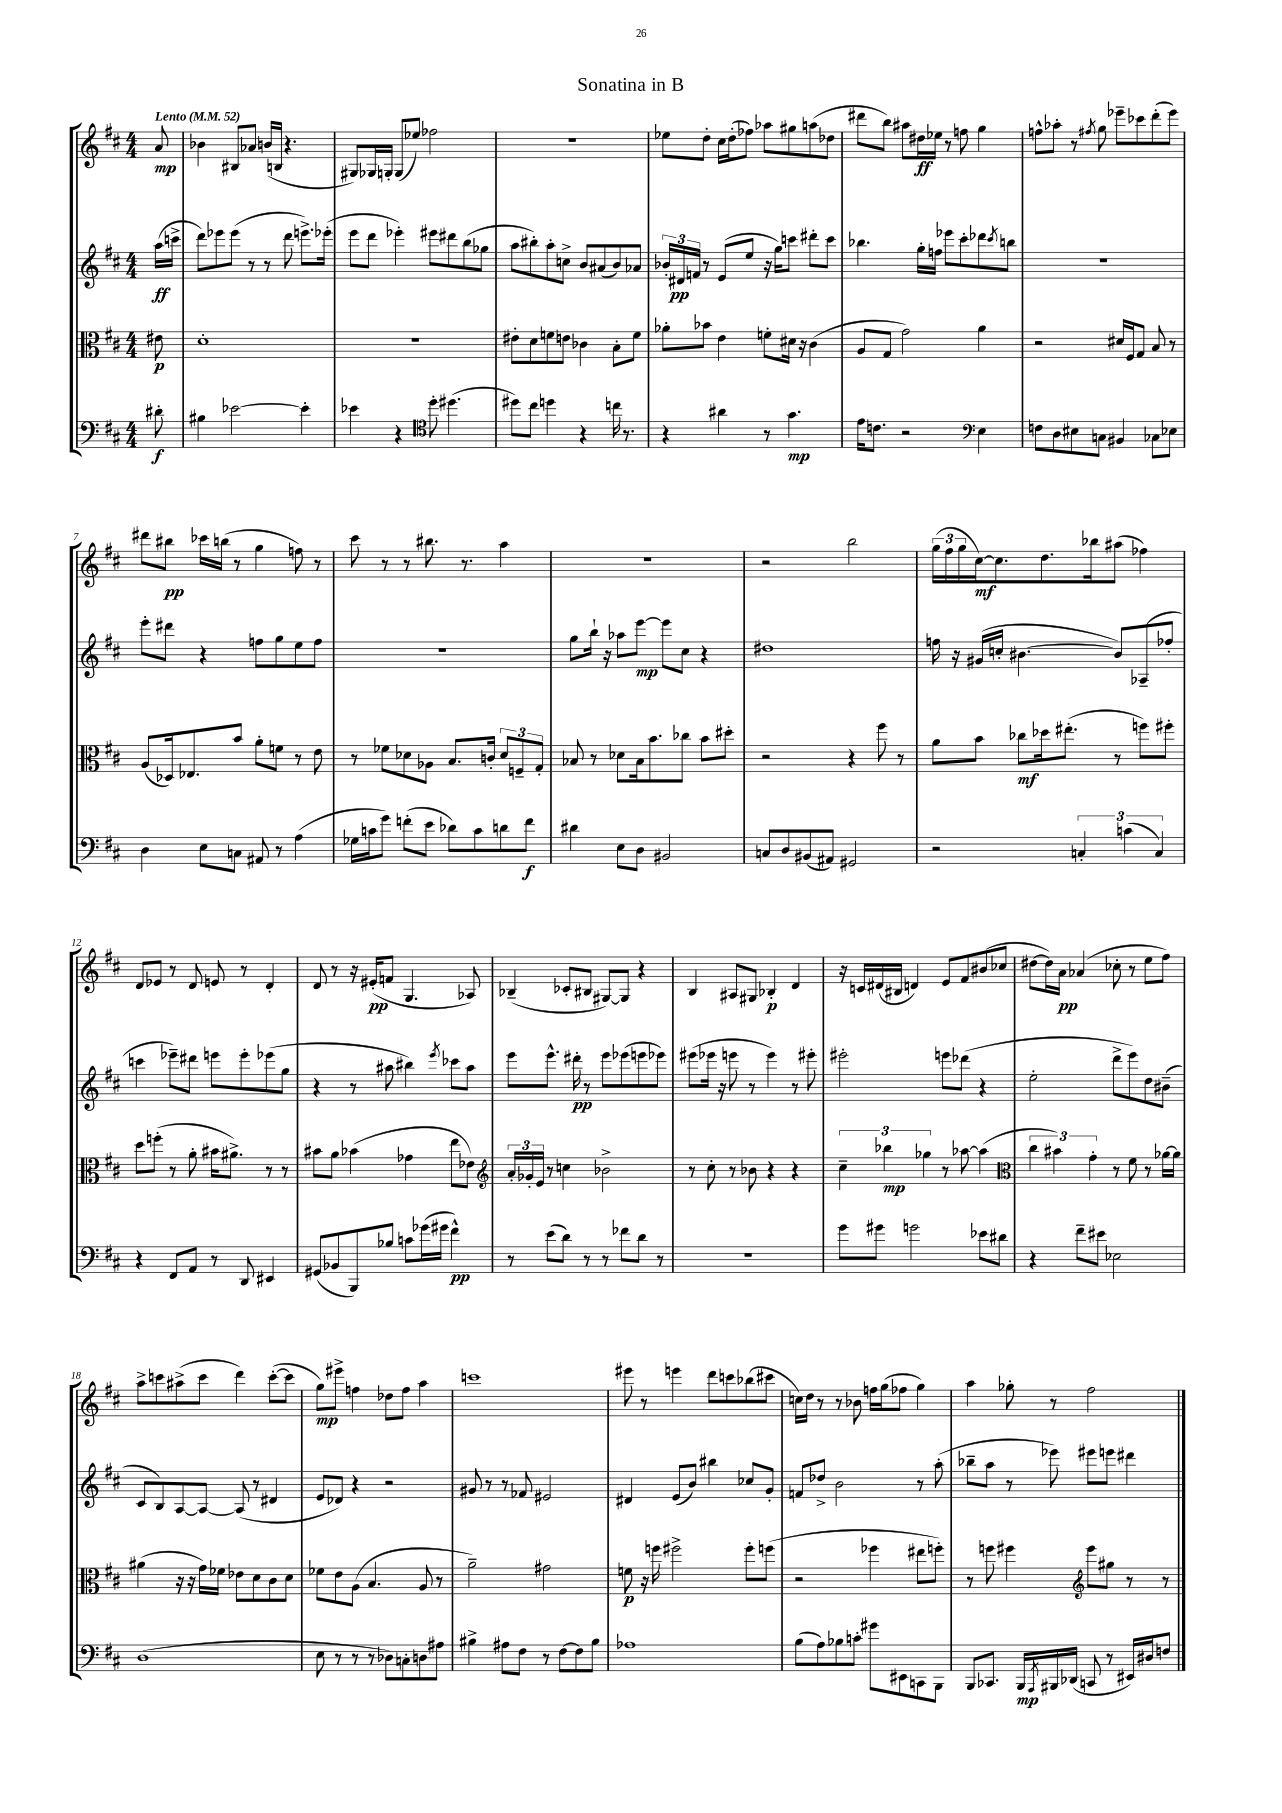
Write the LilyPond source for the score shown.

\header { title = "Sonatina in B" }
<<
\new StaffGroup <<
\new Staff = "s0" {
    \clef treble \key d \major \numericTimeSignature \time 4/4 \partial 8 \tempo "Lento" 4 = 52
    a'8\mp |
    bes'4 bis8 aes'8 b'16( b16 r4. |
    gis8) ges16 g16-. g8( ees''8) fes''2 |
    R1 |
    ees''8 d''8-. cis''16 d''16-.( fes''8) aes''8 gis''8 a''8( des''8 |
    dis'''8 b''8) ais''8 dis''16\ff ees''16 r8 f''8 g''4 |
    f''8-^ aes''8-. r8 \acciaccatura { fis''8 } g''8 ees'''8-- ces'''8 d'''8-.( ees'''8) |
    dis'''8 bis''8\pp ces'''16 b''16( r8 g''4 f''8) r8 |
    cis'''8 r8 r8 bis''8. r8. a''4 |
    r1 |
    r2 b''2 |
    \tuplet 3/2 { g''16( fis''16 g''16 } cis''16~\mf) cis''8. d''8. bes''16 ais''8( fes''4) |
    d'8 ees'8 r8 d'8 e'8 r8 d'4-. |
    d'8 r8 r16 eis'16-.\pp( f'8 g4. aes8) |
    bes4--( ces'8-. bis8 gis8~) gis8 r4 |
    b4 ais8 gis8 bes4-.\p d'4 |
    r16 c'16 dis'16( bis16 d'4) e'8 fis'8 bis'8( ces''8 |
    dis''8~ dis''16) a'16\pp aes'4( ces''8-. r8 e''8 fis''8) |
    a''8-> c'''8 ais''8->( c'''8 d'''4) c'''8~-.( c'''8 |
    g''8\mp) eis'''8-> f''4 des''8 f''8 a''4 |
    c'''1 |
    eis'''8 r8 e'''4 d'''8 c'''8 bes''8( cis'''8 |
    c''16) d''16 r8 r8 bes'8 f''16 g''16( fes''8 g''4) |
    a''4 ges''8-. r8 fis''2 \bar "|." |
}
\new Staff = "s1" {
    \clef treble \key d \major \numericTimeSignature \time 4/4 \partial 8
    a''16\ff( c'''16-> |
    d'''8) ees'''8 ees'''8( r8 r8 d'''8 e'''8.->) ees'''16-.( |
    e'''8 d'''8 ees'''4-.) eis'''8 dis'''8 b''8( ges''8 |
    a''8 bis''8-.) a''8-. c''8-> b'8 ais'8( b'8) aes'8 |
    \tuplet 3/2 { bes'16-. dis'16\pp f'16 } r8 e'8( e''8 r16 g''16) c'''8 dis'''8-. c'''8 |
    bes''4. g''16-. f''16 ees'''8 cis'''8-. des'''8 \acciaccatura { cis'''8 } b''8 |
    R1 |
    e'''8-. dis'''8 r4 f''8 g''8 e''8 f''8 |
    r1 |
    g''8 b''16-! r16 aes''8 e'''8~\mp e'''8 cis''8 r4 |
    dis''1 |
    f''16 r16 gis'16( c''16-. bis'4.~ bis'8) aes8--( fes''8-. |
    c'''4 ees'''8--) dis'''8 e'''8 e'''8-. ees'''8( g''8 |
    r4 r8 ais''8 bis''4) \acciaccatura { e'''8 } ces'''8 ais''8 |
    e'''8 e'''8.-^ dis'''16-.\pp r8 e'''8 ees'''8( e'''8 ees'''8) |
    eis'''8( ees'''16 r16 e'''8 r8 e'''4) r8 eis'''8-. |
    eis'''2-. e'''8 des'''8( r4 |
    e''2-. d'''8-> e'''8) d''8 bis'8--( |
    cis'8 b8) a8~ a8~ a8( r8 dis'4 |
    e'8 des'8) r4 r2 |
    gis'8 r8 r8 fes'8 eis'2 |
    dis'4 e'8( b'8) bis''4 ces''8 g'8-. |
    f'8 des''8-> b'2 r8 a''8-.( |
    bes''8-- a''8 r8 ees'''8) eis'''8 e'''8 dis'''4 \bar "|." |
}
\new Staff = "s2" {
    \clef alto \key d \major \numericTimeSignature \time 4/4 \partial 8
    eis'8\p |
    d'1-. |
    R1 |
    eis'8-. d'8 f'8 e'8 ces'4 b8-. f'8 |
    aes'8-. bes'8 e'4 f'8-. dis'16 r16 cis'4( |
    a8 g8 g'2) a'4 |
    r2 dis'16 fis16 g8 b8 r8 |
    a8( des16) ees8. b'8 a'8-. f'8 r8 e'8 |
    r8 fes'8 des'8 aes8 b8. c'16-. \tuplet 3/2 { des'8 f8-- g8-. } |
    bes8 r8 des'8 bes16 b'8. ces''8 b'8 dis''8-. |
    r2 r4 fis''8 r8 |
    a'8 b'8 ces''8\mf des''16 eis''8.-.( r8 f''8) fis''8-. |
    d''8 f''8-.( r8 a'8-. bis'16 ais'8.->) r8 r8 |
    bis'8 a'8 bes'4( ges'4 e''8 ees'8) |
    \clef treble \tuplet 3/2 { a'16-. ges'16-. e'16 } r8 c''4 bes'2-> |
    r8 cis''8-. r8 bes'8 r4 r4 |
    \tuplet 3/2 { cis''4-- bes''4\mp ges''4 } r8 aes''8~ aes''4( |
    \clef alto \tuplet 3/2 { cis''4 bis'4) g'4-. } r8 fis'8 r8 aes'16~ aes'16 |
    ais'4( r16 r16 g'16) fes'16 ees'8 d'8 cis'8 d'8 |
    fes'8 e'8 a8( b4. a8 r8 |
    a'2--) gis'2 |
    f'8\p r16 f''16 fis''2-> fis''8-. f''8( |
    r2 fes''4 eis''8 f''8-.) |
    r8 f''8 fis''4 \clef treble e'''8 gis''8 r8 r8 \bar "|." |
}
\new Staff = "s3" {
    \clef bass \key d \major \numericTimeSignature \time 4/4 \partial 8
    dis'8-.\f |
    bis4 ees'2~ ees'4-. |
    ees'4 r4 \clef tenor d''8-. dis''4.( |
    dis''8) cis''8 d''4 r4 c''16 r8. |
    r4 ais'4 r8 g'4.\mp |
    e'16 c'8. r2 \clef bass e4 |
    f8 d8 eis8 c8 bis,4 ces8 ees8 |
    d4 e8 c8 ais,8 r8 a4( |
    ges16 c'16 g'8) f'8-.( e'8 des'8) c'8 d'8 f'8\f |
    dis'4 e8 d8 bis,2 |
    c8 d8 bis,8( ais,8) gis,2 |
    r2 \tuplet 3/2 { c4-. c'4( c4) } |
    r4 fis,8 a,8 r8 d,8 eis,4 |
    gis,8( bes,8 b,,8) bes8 c'8 ges'16( gis'16 fis'4-^\pp) |
    r8 e'8( d'8) r8 r8 fes'8 d'8 r8 |
    R1 |
    g'8 gis'8 g'2 ees'8 dis'8 |
    r4 fis'8-- eis'8 ees2 |
    d1( |
    e8 r8 r8 r8 des8) c8-. d8 ais8 |
    bis4-> ais8 fis8 r8 fis8~ fis8 bis8 |
    aes1 |
    b8( a8) bes8 c'8-. gis'8 eis,8 c,8 b,,8 |
    b,,8 ces,8. b,,16\mp \acciaccatura { a,,8 } bis,,16 des,16( c,8 r8 eis,16) dis16 f8 \bar "|." |
}
>>
>>
